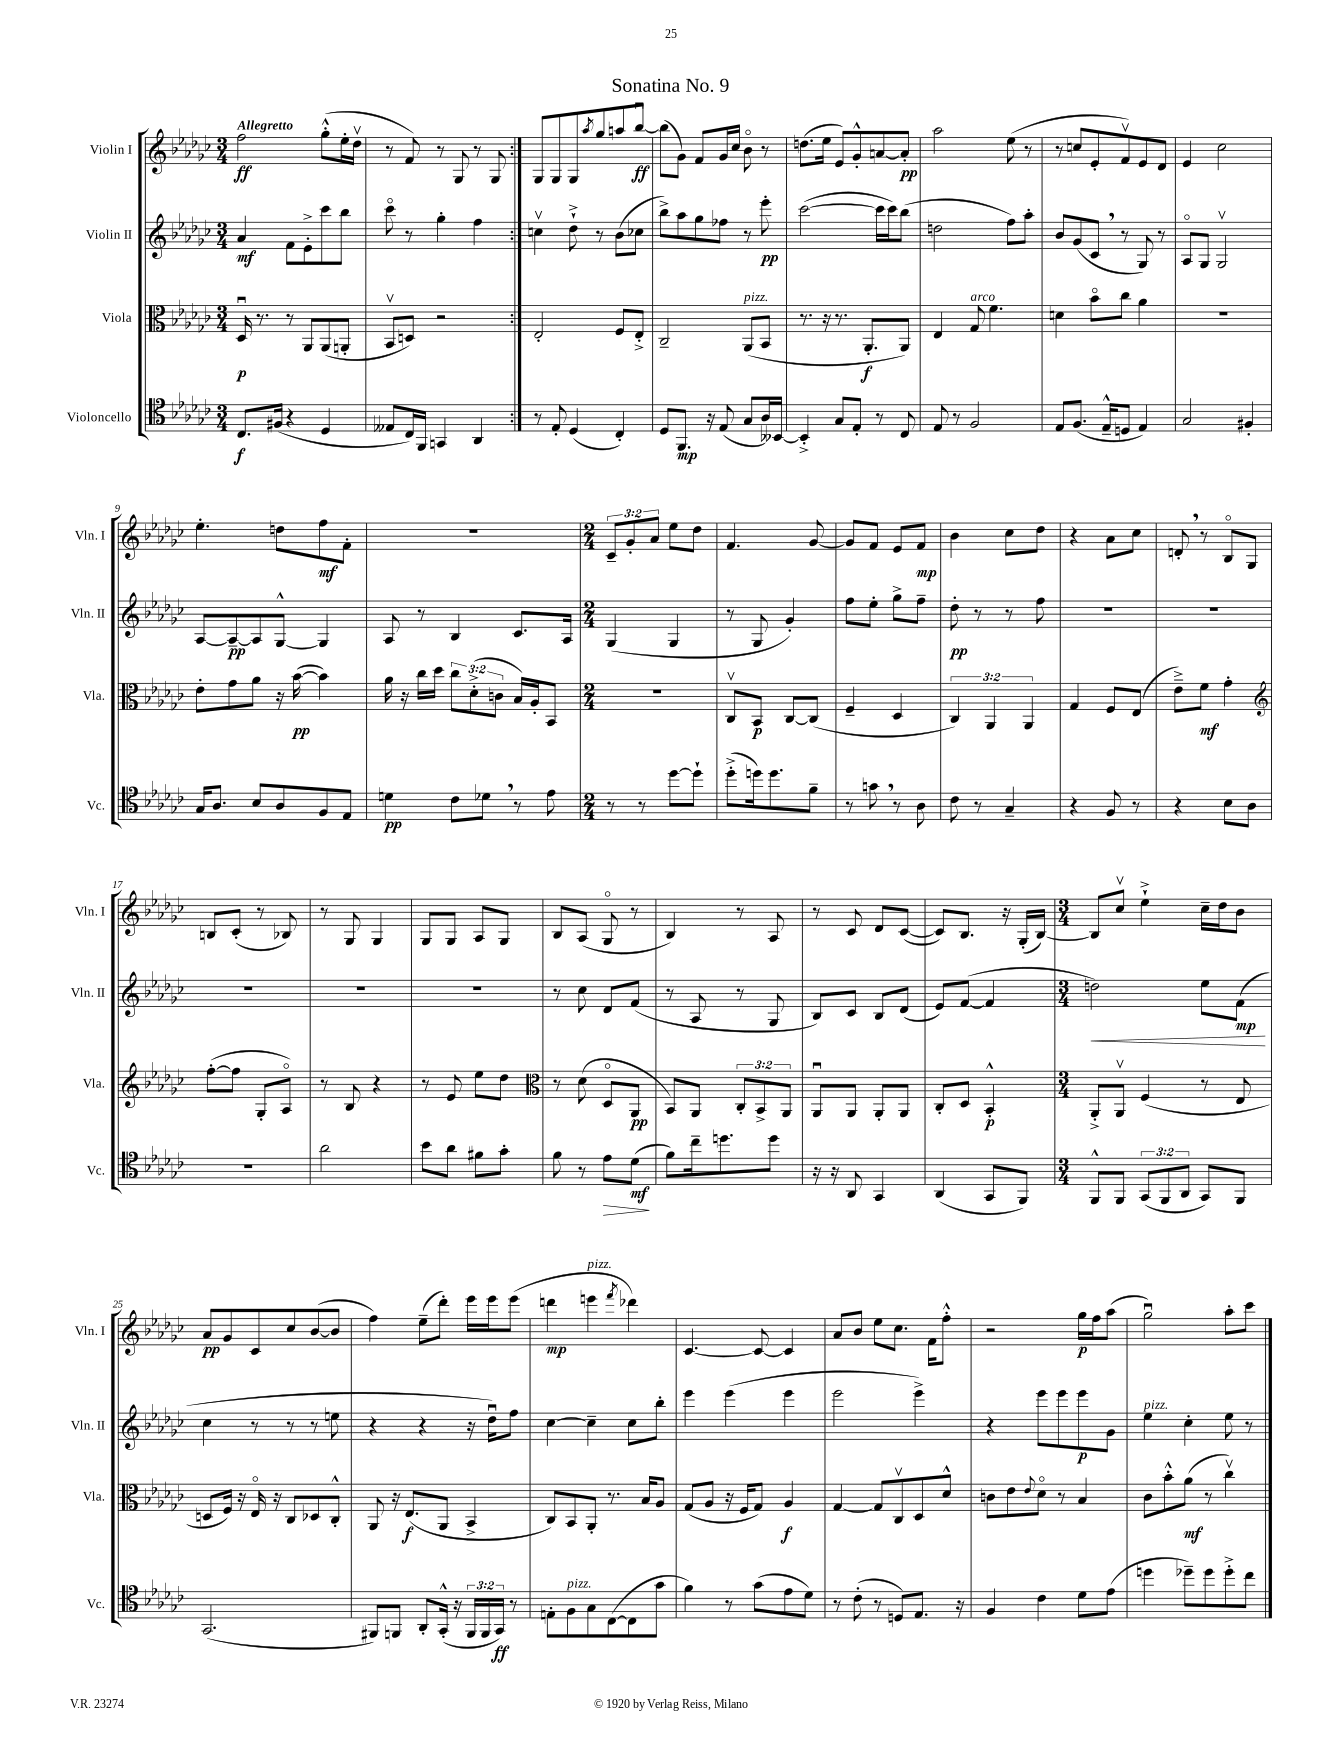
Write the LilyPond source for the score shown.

\header { title = "Sonatina No. 9" }
<<
\new StaffGroup <<
\new Staff = "s0" \with { instrumentName = "Violin I" shortInstrumentName = "Vln. I" } {
    \clef treble \key ges \major \numericTimeSignature \time 3/4 \override Staff.TupletNumber.text = #tuplet-number::calc-fraction-text \tempo "Allegretto"
    \repeat volta 2 { f''2\ff ges''8-.-^( ees''16-. des''16\upbow |
    r8 f'8) r8 ges8 r8 ges8 | }
    ges8 ges8 ges8 \acciaccatura { aes''8 } ges''8 a''8 bes''8~\downbow\ff |
    bes''8( ges'8) f'8 ges'16 ces''16 bes'8\flageolet r8 |
    d''8.( ees''16 ees'8) ges'8-.-^ a'8~ a'8-.\pp |
    aes''2 ees''8( r8 |
    r8 c''8 ees'8-. f'8\upbow) ees'8 des'8 |
    ees'4 ces''2 |
    ees''4.-. d''8 f''8\mf f'8-. |
    R2. |
    \numericTimeSignature \time 2/4 \tuplet 3/2 { ces'8-- ges'8-. aes'8 } ees''8 des''8 |
    f'4. ges'8~ |
    ges'8 f'8 ees'8 f'8\mp |
    bes'4 ces''8 des''8 |
    r4 aes'8 ces''8 |
    d'8-. \breathe r8 bes8\flageolet ges8 |
    b8 ces'8-.( r8 bes8) |
    r8 ges8 ges4 |
    ges8 ges8 aes8 ges8 |
    bes8 aes8( ges8\flageolet r8 |
    bes4) r8 aes8 |
    r8 ces'8 des'8 ces'8~( |
    ces'8) bes8. r16 ges16-.( bes16~) |
    \numericTimeSignature \time 3/4 bes8 ces''8\upbow ees''4-!-> ces''16-- des''16 bes'8 |
    aes'8\pp ges'8 ces'8 ces''8 bes'8~( bes'8 |
    f''4) ees''8--( des'''8-.) ees'''16 ees'''16 ees'''8( |
    d'''4\mp e'''4^\markup { \italic "pizz." } \acciaccatura { f'''8 } des'''4) |
    ces'4.~ ces'8~ ces'4 |
    aes'8 bes'8 ees''8 ces''8. f'16 f''8-.-^ |
    r2 ges''16\p f''16 aes''8( |
    ges''2\downbow) aes''8-. ces'''8 \bar "|." |
}
\new Staff = "s1" \with { instrumentName = "Violin II" shortInstrumentName = "Vln. II" } {
    \clef treble \key ges \major \numericTimeSignature \time 3/4
    \repeat volta 2 { aes'4\mf f'8 ees'8-.-> ces'''8 bes''8 |
    ces'''8\flageolet r8 ges''4-. f''4 | }
    c''4\upbow des''8-!-> r8 bes'8( ces''8 |
    bes''8->) aes''8 ges''8 fes''8 r8 ees'''8-.\pp |
    ces'''2~( ces'''16 ces'''16) bes''8( |
    d''2 f''8) aes''8-. |
    bes'8 ges'8( ces'8 \breathe r8 ges8) r8 |
    aes8\flageolet ges8 ges2\upbow |
    aes8~ aes8~--\pp aes8 ges8~-^ ges4 |
    aes8 r8 bes4 ces'8. aes16 |
    \numericTimeSignature \time 2/4 ges4( ges4 |
    r8 ges8 ges'4-.) |
    f''8 ees''8-. ges''8-> f''8-- |
    des''8-.\pp r8 r8 f''8 |
    R2 |
    R2 |
    R2 |
    R2 |
    R2 |
    r8 ces''8 des'8 f'8( |
    r8 aes8 r8 ges8 |
    bes8) ces'8 bes8 des'8( |
    ees'8) f'8~( f'4 |
    \numericTimeSignature \time 3/4 d''2\<) ees''8 f'8\mp\!( |
    ces''4 r8 r8 r8 e''8 |
    r4 r4 r16 des''16\downbow) f''8 |
    ces''4~ ces''4-- ces''8 bes''8-. |
    ees'''4 ees'''4( ees'''4 |
    ees'''2 ees'''4->) |
    r4 ees'''8 ees'''8 ees'''8\p ges'8 |
    ees''4^\markup { \italic "pizz." } ces''4-. ees''8 r8 \bar "|." |
}
\new Staff = "s2" \with { instrumentName = "Viola" shortInstrumentName = "Vla." } {
    \clef alto \key ges \major \numericTimeSignature \time 3/4 \override Staff.TupletNumber.text = #tuplet-number::calc-fraction-text
    \repeat volta 2 { des16\downbow\p r8. r8 aes,8 aes,8( a,8-. |
    bes,8\upbow d8) r2 | }
    ees2-. f8 ees8-.-> |
    ces2-- aes,8^\markup { \italic "pizz." }( bes,8 |
    r8. r16 r8. aes,8.-.\f aes,8) |
    ees4 ges8^\markup { \italic "arco" } f'4. |
    d'4 bes'8\flageolet ces''8 aes'4 |
    R2. |
    ees'8-. ges'8 aes'8 r16 bes'16~\pp( bes'4) |
    aes'16 r16 ces''16 des''16 \tuplet 3/2 { ces''8 des'8-.->( c'8 } bes16) aes16-. bes,8 |
    \numericTimeSignature \time 2/4 r2 |
    ces8\upbow bes,8\p ces8~ ces8( |
    f4-- des4 |
    \tuplet 3/2 { ces4) aes,4 aes,4 } |
    ges4 f8 ees8( |
    ees'8--->) f'8\mf ges'4-. |
    \clef treble f''8~-.( f''8 ges8-. aes8\flageolet) |
    r8 bes8 r4 |
    r8 ees'8 ees''8 des''8 |
    \clef alto r8 des'8( des8\flageolet aes,8\pp |
    bes,8) aes,8 \tuplet 3/2 { ces8-. bes,8-> aes,8 } |
    aes,8\downbow aes,8 aes,8-. aes,8 |
    ces8-. des8 bes,4-.-^\p |
    \numericTimeSignature \time 3/4 aes,8-.-> aes,8\upbow f4( r8 ees8 |
    d8 f16) r16 ees16\flageolet r16 ces8 des8 ces8-.-^ |
    aes,8 r16 ees8.\f( aes,8 bes,4-> |
    ces8) bes,8 aes,8-. r8. bes16 aes8 |
    ges8( aes8 r16 f16 ges8) aes4\f |
    ges4~ ges8 ces8\upbow des8 des'8-^ |
    c'8 ees'8 \appoggiatura { ees'8 } des'8\flageolet r8 bes4 |
    ces'8 bes'8-.-^ aes'8\mf( r8 ces''4\upbow) \bar "|." |
}
\new Staff = "s3" \with { instrumentName = "Violoncello" shortInstrumentName = "Vc." } {
    \clef tenor \key ges \major \numericTimeSignature \time 3/4 \override Staff.TupletNumber.text = #tuplet-number::calc-fraction-text
    \repeat volta 2 { ces8.\f fis16( r4 des4 |
    eeses8 ces16) f,16 g,4 aes,4 | }
    r8 ees8-. des4( ces4-.) |
    des8 f,8.\mp r16 ees8( ges8 aes16) beses,16~ |
    beses,4-.-> ges8 ees8-. r8 ces8 |
    ees8 r8 f2 |
    ees8 f8.( ees16---^ d8 ees4) |
    ges2 fis4-. |
    ges16 aes8. bes8 aes8 f8 ees8 |
    d'4\pp ces'8 des'8 \breathe r8 ees'8 |
    \numericTimeSignature \time 2/4 r8 r8 des''8~ des''8-! |
    des''8-.->( d''16) d''8. f'8-- |
    r8 g'8 \breathe r8 aes8 |
    ces'8 r8 ges4-- |
    r4 f8 r8 |
    r4 bes8 aes8 |
    R2 |
    aes'2 |
    bes'8 aes'8 fis'8 ges'8-. |
    f'8 r8 ees'8\> des'8\mf\!( |
    f'8) ces''16-- d''8. d''8 |
    r16 r16 aes,8 ges,4 |
    aes,4( ges,8 f,8) |
    \numericTimeSignature \time 3/4 f,8-^ f,8 \tuplet 3/2 { ges,8( f,8 aes,8 } ges,8) f,8 |
    ges,2.( |
    fis,8) f,8 aes,8-. ges,16-.-^( r16 \tuplet 3/2 { f,16 f,16 ges,16\ff) } r8 |
    e8-. f8^\markup { \italic "pizz." } ges8 ces8~( ces8 ges'8 |
    f'4) r8 ges'8( ees'8 des'8) |
    r8 ces'8-.( r8 d8) ees8. r16 |
    f4 ces'4 des'8 ees'8( |
    d''4 des''8--) des''8 des''8-.-> ces''8 \bar "|." |
}
>>
>>
